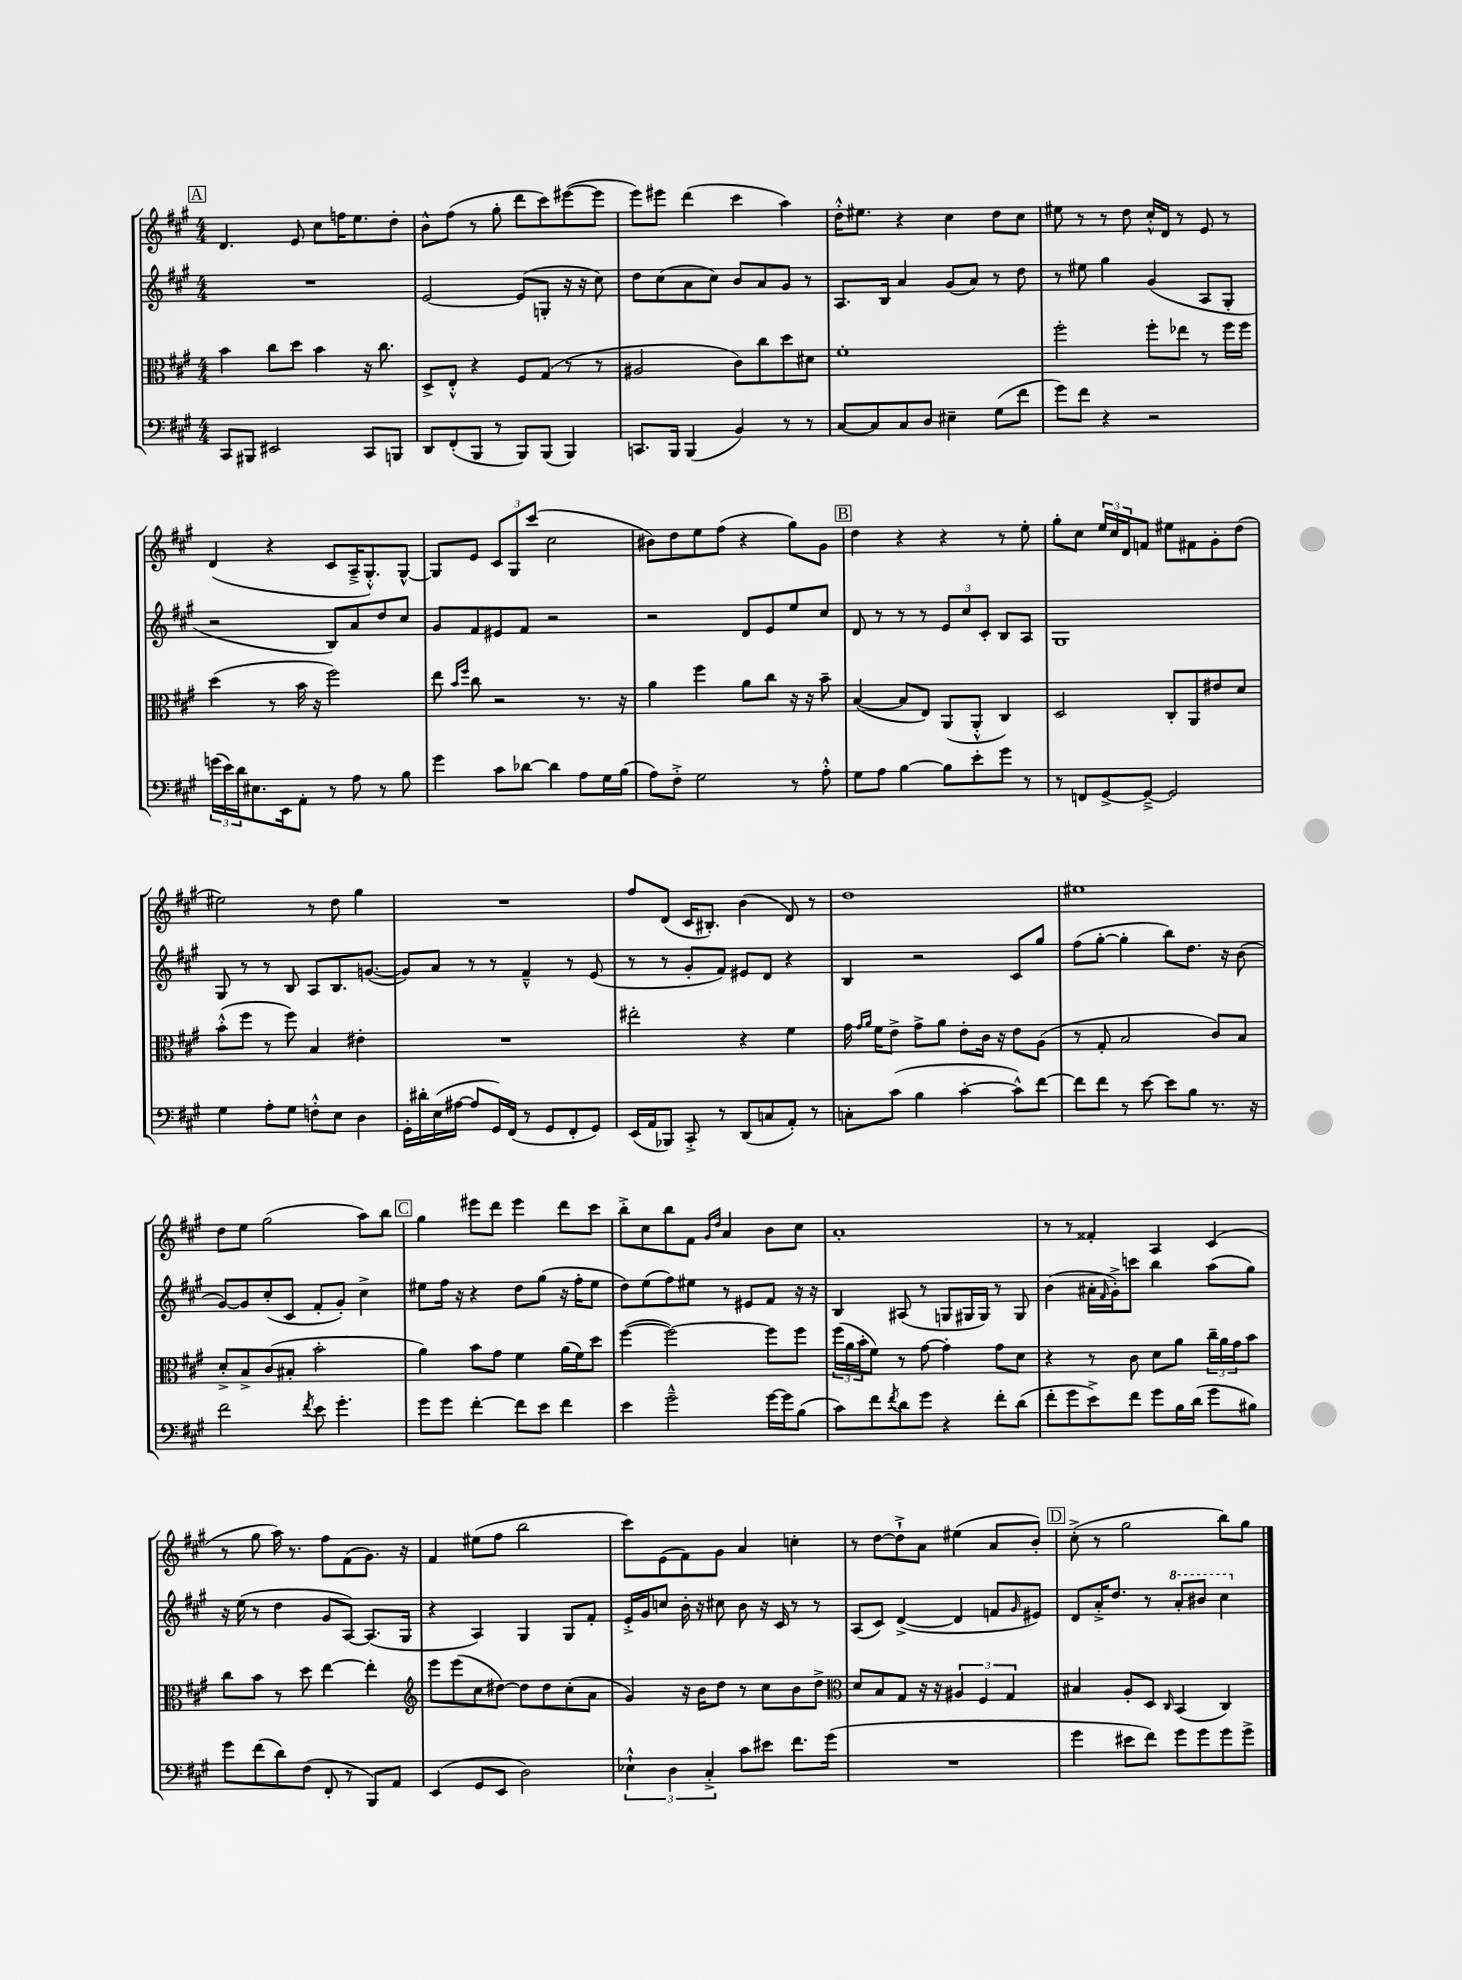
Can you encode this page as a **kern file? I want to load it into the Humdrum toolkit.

**kern	**kern	**kern	**kern
*staff4	*staff3	*staff2	*staff1
*clefF4	*clefC3	*clefG2	*clefG2
*k[f#c#g#]	*k[f#c#g#]	*k[f#c#g#]	*k[f#c#g#]
*M4/4	*M4/4	*M4/4	*M4/4
8CC#	4b	1r	4.d
8BBB#	.	.	.
2EE#	8cc#	.	.
.	8dd	.	8e
.	4b	.	8cc#
.	.	.	16ff
.	.	.	8.ee
8CC#	16r	.	.
.	8.cc#	.	.
8BBB	.	.	8dd'
=	=	=	=
8DD	8D^	[2e	8b^^
(8FF#'	8E'^^	.	(8ff#
8BBB	4r	.	8r
8r	.	.	8gg#'
8BBB)	8F#	(8e]	8ddd
(8BBB	(8G#	8G'	8ccc#)
4BBB)	8r	16r	([8eee#
.	.	16r	.
.	8r	8cc#)	8eee#]
=	=	=	=
8.CC	2A#	8dd	8eee)
.	.	(8cc#	8eee#
16BBB	.	.	.
(4BBB	.	8a	(4ddd
.	.	8cc#)	.
4BB)	8c#)	8b	4ccc#
.	8cc#	8a	.
8r	8dd	8g#	4aa)
8r	8d#	8r	.
=	=	=	=
[8C#	1f#'	8.A	16dd'^^
.	.	.	8.ee#
8C#]	.	.	.
.	.	16B	.
8C#	.	4a	4r
8D	.	.	.
4E#~	.	(8g#	4cc#
.	.	8a)	.
(8G#	.	8r	8dd
8f#	.	8dd	8cc#
=	=	=	=
8g#)	2ff#'	8r	8ee#
8f#	.	8ee#	8r
4r	.	4gg#	8r
.	.	.	8dd
2r	8ff#'	(4g#	16cc#'^^
.	.	.	16d
.	8ee-	.	8r
.	8r	8A	8e
.	16ff#	8G#'	8r
.	16ff#	.	.
=	=	=	=
(24g	(4dd	2r	(4d
24e)	.	.	.
24d	.	.	.
8.E#	.	.	.
.	8r	.	4r
16EE	.	.	.
8AA'	16b	.	.
.	16r	.	.
8r	2ff#)	8B)	8c#
8A	.	8a	16A~^
.	.	.	8.G#'^^)
8r	.	8dd	.
8B	.	8cc#	[8G#^^
=	=	=	=
4g#	8ee	8g#	8G#]
.	16qqb	.	.
.	16qqff#	.	.
.	8cc#	8f#	8e
8c#	2r	8e#	12c#
.	.	.	12G#
[8d-	.	8f#	.
.	.	.	(12ccc#
4d-]	.	2r	2cc#
8A	8.r	.	.
16G#	.	.	.
(16B	16r	.	.
=	=	=	=
8A)	4a	2r	8b#)
8F#'^	.	.	8dd
2G#	4ff#	.	8ee
.	.	.	(8ff#
.	8a	8d	4r
.	8cc#	8e	.
8r	16r	8ee	8gg#)
.	16r	.	.
8A'^^	8b~	8cc#	8g#
=	=	=	=
8G#	([4B	8d	4dd
8A	.	8r	.
[4B	8B]	8r	4r
.	8E)	8r	.
8B]	(8AA	12e	4r
.	.	12cc#	.
8e'	8AA'^^	.	.
.	.	12c#'	.
8g#	4C#)	8B	8r
8r	.	8A	8ee'
=	=	=	=
8r	2D	1G#	8gg#'
8FF	.	.	8cc#
[8GG#^	.	.	24ee
.	.	.	24cc#
.	.	.	24d
8GG#~^_	.	.	8f
2GG#]	8C#'	.	8ee#
.	8AA	.	8f#
.	8e#	.	8g#'
.	8d	.	(8dd
=	=	=	=
4G#	(8b'^^	8G#	2ee#)
.	8ff#	8r	.
8A'	8r	8r	.
8G#	8ff#)	8B	.
8F'^^	4B	8A	8r
8E	.	8.B	8dd
4D	4e#'	.	4gg#
.	.	([8.g	.
=	=	=	=
16GG#'	1r	8g])	1r
16d#'	.	.	.
(16E	.	8a	.
[16A#	.	.	.
8A#]	.	8r	.
16GG#)	.	8r	.
(16FF#	.	.	.
8r	.	4f#~^^	.
8GG#	.	.	.
8FF#'	.	8r	.
8GG#)	.	(8e	.
=	=	=	=
(16EE	2ee#'	8r	8ff#
16AA	.	.	.
8BBB-)	.	8r	(8d
8CC#'^	.	8g#'	16c#
.	.	.	8.B#')
8r	.	8f#)	.
(8DD	4r	8e#	(4b
8C	.	8d	.
8AA')	4f#	4r	8d)
8r	.	.	8r
=	=	=	=
8C'	16g#	4B	1dd
.	16qqg#	.	.
.	16qqa	.	.
.	16f#	.	.
(8c#	8e^	.	.
4B	8g#^	2r	.
.	8a	.	.
[4c#'	8e'	.	.
.	16c#	.	.
.	16r	.	.
8c#^^])	8e	8c#	.
[8f#	(8A	8gg#	.
=	=	=	=
8f#]	8r	(8ff#	1ee#
8f#	8G#'	[8gg#'	.
8r	2B	4gg#']	.
[8e	.	.	.
8e]	.	8bb)	.
8B	.	8.dd	.
8.r	8c#)	.	.
.	.	16r	.
.	8B	(8b	.
16r	.	.	.
=	=	=	=
2f#	8d'^	[8g#)	8dd
.	8B^	8g#]	8ee
.	(8c#	(8cc#'	(2gg#
.	8B#'	8c#	.
8qf#	.	.	.
8e	2b'	8f#'	.
4.g#'	.	8g#')	.
.	.	4cc#^	8aa)
.	.	.	8bb
=	=	=	=
8g#	4a)	8ee#	4gg#
8g#	.	16ff#	.
.	.	16r	.
[4f#'	8b	4r	8eee#
.	8g#	.	8ddd
8f#]	4f#	8dd	4eee#
8e	.	(8gg#	.
4f#	(16a	16r	8ddd
.	16f#)	16ff#'	.
.	8dd	8ee#	8ccc#
=	=	=	=
4e	([4ff#	8dd)	8bb'^
.	.	(8ee	8cc#
2g#~^^	2ff#_)	8ff#)	8bb
.	.	8ee#	8f#
.	.	.	16qqg#
.	.	.	16qqdd
.	.	8r	4a
.	.	8e#	.
[16g#	8ff#]	8f#	8b
16g#]	.	.	.
(8B	8ff#	16r	8cc#
.	.	16r	.
=	=	=	=
8c#)	(24ff#	4B	1a'
.	24a	.	.
.	24b'	.	.
8f#	8f#)	.	.
8qf#	.	.	.
8d	8r	(8A#	.
8g#	[8g#	8r	.
4r	4g#']	8G	.
.	.	16G#	.
.	.	16G#)	.
8f#'	8g#	8r	.
(8d	8d	8G#	.
=	=	=	=
8f#'	4r	(4b	8r
8g#	.	.	8r
8e^)	8r	16a#'	4f##'
.	.	16qqf#	.
.	.	16g#'^)	.
8f#	8c#	8ccc	.
8g#	8d	4bb	4A
16B	8a	.	.
(16d	.	.	.
8g#	24cc#~	(8aa	(4c#
.	24a	.	.
.	24g#	.	.
8B#)	8b	8gg#)	.
=	=	=	=
8g#	8cc#	16r	8r
.	.	(16ee	.
(8f#	8b	8r	8gg#
8d)	8r	4dd	16aa)
.	.	.	8.r
(8F#	8dd	.	.
8FF#'	[4ee	8g#	8ff#
8r	.	[8A)	(8f#
8BBB)	4ee']	(8.A]	8.g#)
8AA	.	.	.
.	.	16G#	16r
=	=	=	=
*	*clefG2	*	*
(4EE	8eee	4r	4f#
.	(8eee	.	.
8GG#	8cc#	4A)	(8ee#
8EE	[8dd#)	.	8ff#
2D)	8dd#]	4G#	2bb
.	8dd#	.	.
.	(8cc#'	8G#	.
.	8a	8f#'	.
=	=	=	=
6E-`^^	4g#)	16e'^	8ccc#)
.	.	16g#	.
.	.	8cc	(8e
6D	.	.	.
.	16r	16b'	8f#)
.	16b	16r	.
6C#'^	.	.	.
.	8dd	8cc#	8g#
8c#	8r	8b	4a
8e#	8cc#	16r	.
.	.	16c#	.
8.f#	8b	8r	4cc'
.	8dd^	8r	.
(16g#	.	.	.
=	=	=	=
*	*clefC3	*	*
1r	8d	(8A	8r
.	8B	8c#)	[8dd
.	8G#	([4d^	8dd`^]
.	16r	.	8a
.	16r	.	.
.	6A#	4d]	(4ee#
.	6F#	.	.
.	.	8f	8a
.	6G#	.	.
.	.	16qqg#	.
.	.	8e#)	8b')
=	=	=	=
4g#	4B#	8d	(8cc#'^
.	.	16a'^	8r
.	.	8.dd	.
8e#	8A'	.	2gg#
8f#)	8D	8r	.
.	16qqC#	.	.
8g#	(4BB	8aa'	.
8g#	.	8bb#	.
8g#	4C#)	4ccc#	8bb)
8g#^	.	.	8gg#
==	==	==	==
*-	*-	*-	*-
